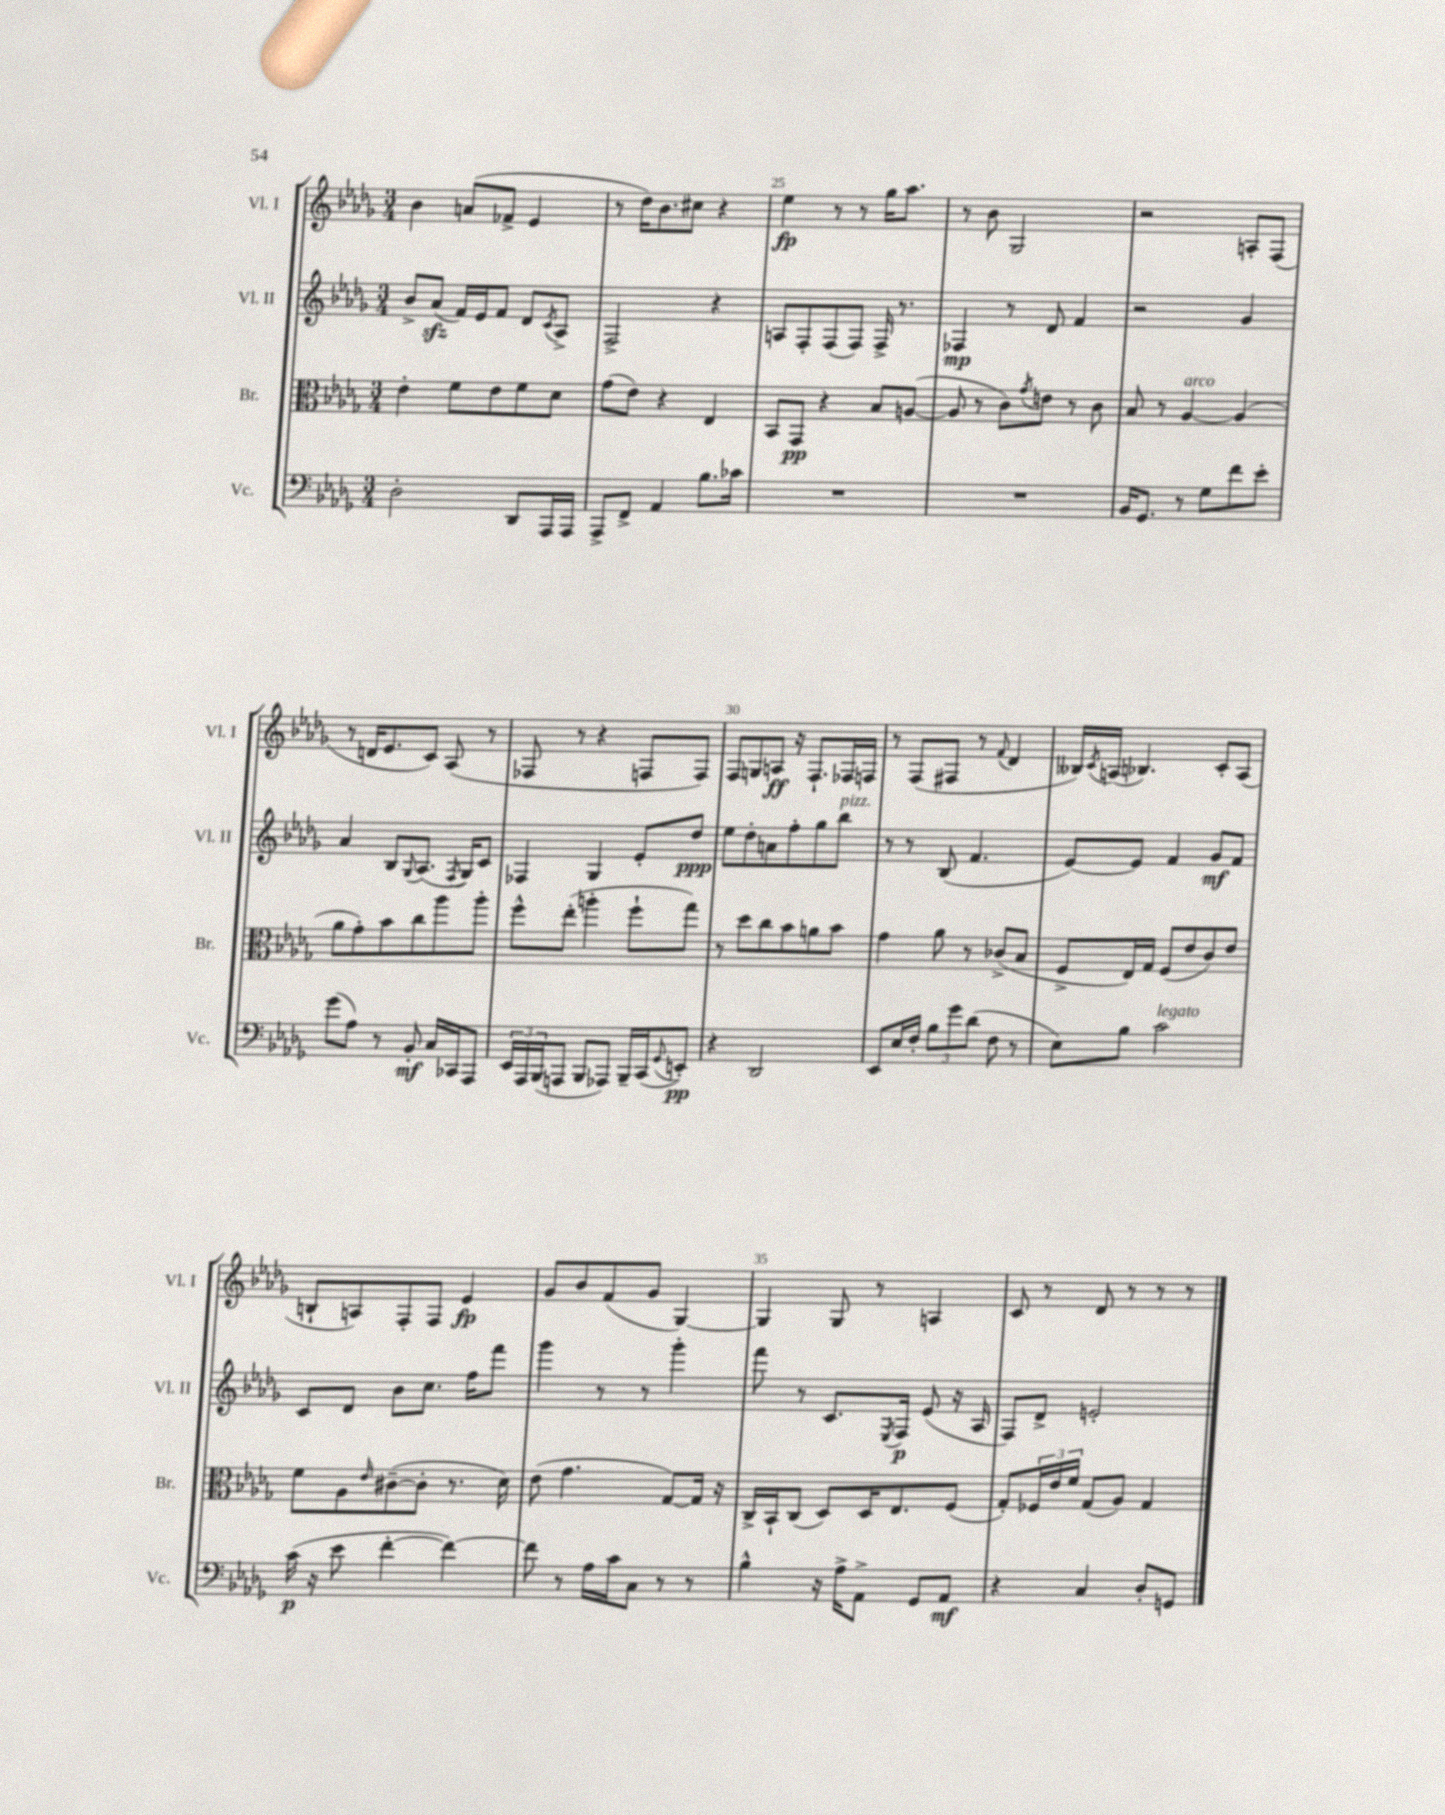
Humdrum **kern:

**kern	**dynam	**kern	**dynam	**kern	**dynam	**kern	**dynam
*part4	*part4	*part3	*part3	*part2	*part2	*part1	*part1
*staff4	*staff4	*staff3	*staff3	*staff2	*staff2	*staff1	*staff1
*I"Vc.	*	*I"Br.	*	*I"Vl. II	*	*I"Vl. I	*
*I'Vc.	*	*I'Br.	*	*I'Vl. II	*	*I'Vl. I	*
*clefF4	*	*clefC3	*	*clefG2	*	*clefG2	*
*k[b-e-a-d-g-]	*	*k[b-e-a-d-g-]	*	*k[b-e-a-d-g-]	*	*k[b-e-a-d-g-]	*
*M3/4	*	*M3/4	*	*M3/4	*	*M3/4	*
=23	=23	=23	=23	=23	=23	=23	=23
2D-'\	.	4e-'\	.	8b-^/L	.	4b-\	.
.	.	.	.	(8a-zz/J	.	.	.
.	.	8f\L	.	16f/LL)	.	(8an/L	.
.	.	.	.	16e-/J	.	.	.
.	.	8e-\	.	8f/J	.	8f-X^/J	.
8DD-/L	.	8f\	.	8d-/L	.	4e-/	.
.	.	.	.	8qc/	.	.	.
16AAA-/L	.	8d-\J	.	8A-^/J	.	.	.
16AAA-/JJ	.	.	.	.	.	.	.
=24	=24	=24	=24	=24	=24	=24	=24
8AAA-^/L	.	(8g-\L	.	2F^/	.	8r	.
8FF^/J	.	8e-\J)	.	.	.	16dd-\KL)	.
.	.	.	.	.	.	8.b-\	.
4AA-/	.	4r	.	.	.	.	.
.	.	.	.	.	.	8cc#X\J	.
8.B-\L	.	4E-/	.	4r	.	4r	.
16c-X\Jk	.	.	.	.	.	.	.
=25	=25	=25	=25	=25	=25	=25	=25
2.r	.	8BB-/L	.	8An/L	.	4ee-\	fp
.	.	8GG-/J	pp	8F'/	.	.	.
.	.	4r	.	(8F/	.	8r	.
.	.	.	.	8F/J)	.	8r	.
.	.	8B-/L	.	16F^/	.	16gg-\KL	.
.	.	.	.	8.r	.	8.aa-\J	.
.	.	([8An/J	.	.	.	.	.
=26	=26	=26	=26	=26	=26	=26	=26
2.r	.	8A/]	.	4F-X/	mp	8r	.
.	.	8r	.	.	.	8b-\	.
.	.	8c\L)	.	8r	.	2G-/	.
.	.	8qg-/	.	.	.	.	.
.	.	8en\J	.	8d-/	.	.	.
.	.	8r	.	4f/	.	.	.
.	.	8c\	.	.	.	.	.
=27	=27	=27	=27	=27	=27	=27	=27
16BB-/KL	.	8B-/	.	2r	.	2r	.
8.GG-/J	.	.	.	.	.	.	.
.	.	8r	.	.	.	.	.
!	!	!LO:TX:a:i:t=arco	!	!	!	!	!
8r	.	[4A-/	.	.	.	.	.
8G-\L	.	.	.	.	.	.	.
8f\	.	(4A-/]	.	4g-/	.	8An'/L	.
8e-'\J	.	.	.	.	.	(8F/J	.
!!LO:LB:g=z
=28	=28	=28	=28	=28	=28	=28	=28
(8g-\L	.	8a-\L	.	4a-/	.	8r	.
8A-\J)	.	8g-'\)	.	.	.	16dn/KL	.
.	.	.	.	.	.	8.e-/	.
8r	.	8b-\	.	8B-/L	.	.	.
.	.	.	.	8qqG-/	.	.	.
8BB-'/	mf	8cc\	.	(8.A-/J	.	8c/J)	.
16C/LL	.	8aa-\	.	.	.	(8A-/	.
.	.	.	.	8qF/	.	.	.
16CC-X/J	.	.	.	16G-/KL)	.	.	.
8AAA-/J	.	8aa-'\J	.	8c/J	.	8r	.
=29	=29	=29	=29	=29	=29	=29	=29
24EE-/LL	.	8ff^^\L	.	4F-X/	.	8F-X/	.
24AAA-/	.	.	.	.	.	.	.
(24BBB-/J	.	.	.	.	.	.	.
8AAAn/J	.	(8ee-'\J	.	.	.	8r	.
8BBB-/L	.	4aan'\	.	4G-/	.	4r	.
8AAA-X/J)	.	.	.	.	.	.	.
16BBB-~/LL	.	8ff`\L	.	8e-'/L	.	8Fn/L	.
(16CC/J	.	.	.	.	.	.	.
8qqGG-/	.	.	.	.	.	.	.
8EEn'/J)	pp	8gg-\J)	.	8dd-/J	ppp	8F/J)	.
=30	=30	=30	=30	=30	=30	=30	=30
4r	.	8r	.	8ee-\L	.	8F/L	.
.	.	8dd-\L	.	8dd-'\	.	8Gn/	.
2DD-/	.	8cc\	.	8an\	.	8An/J	ff
.	.	8b-\	.	8ff'\	.	16r	.
.	.	.	.	.	.	8.F`/L	.
.	.	8an\	.	8gg-\	.	.	.
!	!	!	!	!LO:TX:a:i:t=pizz.	!	!	!
.	.	8b-\J	.	8bb-\J	.	16F-X/L	.
.	.	.	.	.	.	16Fn/JJ	.
=31	=31	=31	=31	=31	=31	=31	=31
8EE-/L	.	4g-\	.	8r	.	8r	.
16E-/L	.	.	.	8r	.	(8F/L	.
16F'/JJ	.	.	.	.	.	.	.
12B-\L	.	8a-\	.	(8B-/	.	8F#X/J	.
12g-\	.	.	.	.	.	.	.
.	.	8r	.	4.f/	.	8r	.
(12d-\J	.	.	.	.	.	.	.
.	.	.	.	.	.	8qqf/	.
8F\	.	(8c-X^/L	.	.	.	4d-/	.
8r	.	8B-/J	.	.	.	.	.
=32	=32	=32	=32	=32	=32	=32	=32
8E-\L)	.	8F^/L	.	[8e-/L)	.	16B--X/LL)	.
.	.	.	.	.	.	8qc/	.
.	.	.	.	.	.	(16An/JJ	.
8B-\J	.	16E-/L)	.	8e-/J]	.	4.B-X/)	.
.	.	16G-/JJ	.	.	.	.	.
!LO:TX:a:i:t=legato	!	!	!	!	!	!	!
2c\	.	(8F/L	.	4f/	.	.	.
.	.	8e-/	.	.	.	.	.
.	.	8c/)	.	8g-/L	mf	8c'/L	.
.	.	8e-/J	.	8f/J	.	(8A/J	.
!!LO:LB:g=z
=33	=33	=33	=33	=33	=33	=33	=33
(16c\	p	8f\L	.	8c/L	.	8Bn`/L	.
16r	.	.	.	.	.	.	.
8e-\	.	8A-\	.	8d-/J	.	8An/)	.
.	.	16qqe-/	.	.	.	.	.
[4f'\	.	([8c#X~\	.	8b-\L	.	8F'/	.
.	.	8c#'\J]	.	8.cc\J	.	8F/J	.
4f\_)	.	8.r	.	.	.	4e-/	fp
.	.	.	.	16ff\KL	.	.	.
.	.	.	.	8fff\J	.	.	.
.	.	16d-\)	.	.	.	.	.
=34	=34	=34	=34	=34	=34	=34	=34
8f\]	.	(8e-\	.	4ggg-\	.	8g-/L	.
8r	.	4.g-\	.	.	.	8b-/	.
16A-\LL	.	.	.	8r	.	(8f/	.
16c\J	.	.	.	.	.	.	.
8C\J	.	.	.	8r	.	8g-/J	.
8r	.	[8G-/L)	.	4ggg-'\	.	[4G-/)	.
8r	.	16G-/Jk]	.	.	.	.	.
.	.	16r	.	.	.	.	.
=35	=35	=35	=35	=35	=35	=35	=35
4B-^^\	.	16C^/LL	.	8fff\	.	4G-/]	.
.	.	16BB-`/J	.	.	.	.	.
.	.	(8C/J	.	8r	.	.	.
16r	.	8D-/L)	.	8.c/L	.	8G-/	.
16A-^\KL	.	.	.	.	.	.	.
8AA-^\J	.	16D-/K	.	.	.	8r	.
.	.	.	.	8qE-/	.	.	.
.	.	8.E-/	.	16F/Jk	p	.	.
8GG-/L	.	.	.	(8e-/	.	4An/	.
8AA-/J	mf	(8F/J	.	16r	.	.	.
.	.	.	.	16A-/	.	.	.
=36	=36	=36	=36	=36	=36	=36	=36
4r	.	8G-'/L)	.	8F/L)	.	8c/	.
.	.	24F-X/L	.	8d-^/J	.	8r	.
.	.	24e-/	.	.	.	.	.
.	.	24f/JJ	.	.	.	.	.
4C/	.	(8G-/L	.	2en'/	.	8d-/	.
.	.	8A-/J)	.	.	.	8r	.
8D-'/L	.	4G-/	.	.	.	8r	.
8GGn/J	.	.	.	.	.	8r	.
==	==	==	==	==	==	==	==
*-	*-	*-	*-	*-	*-	*-	*-
